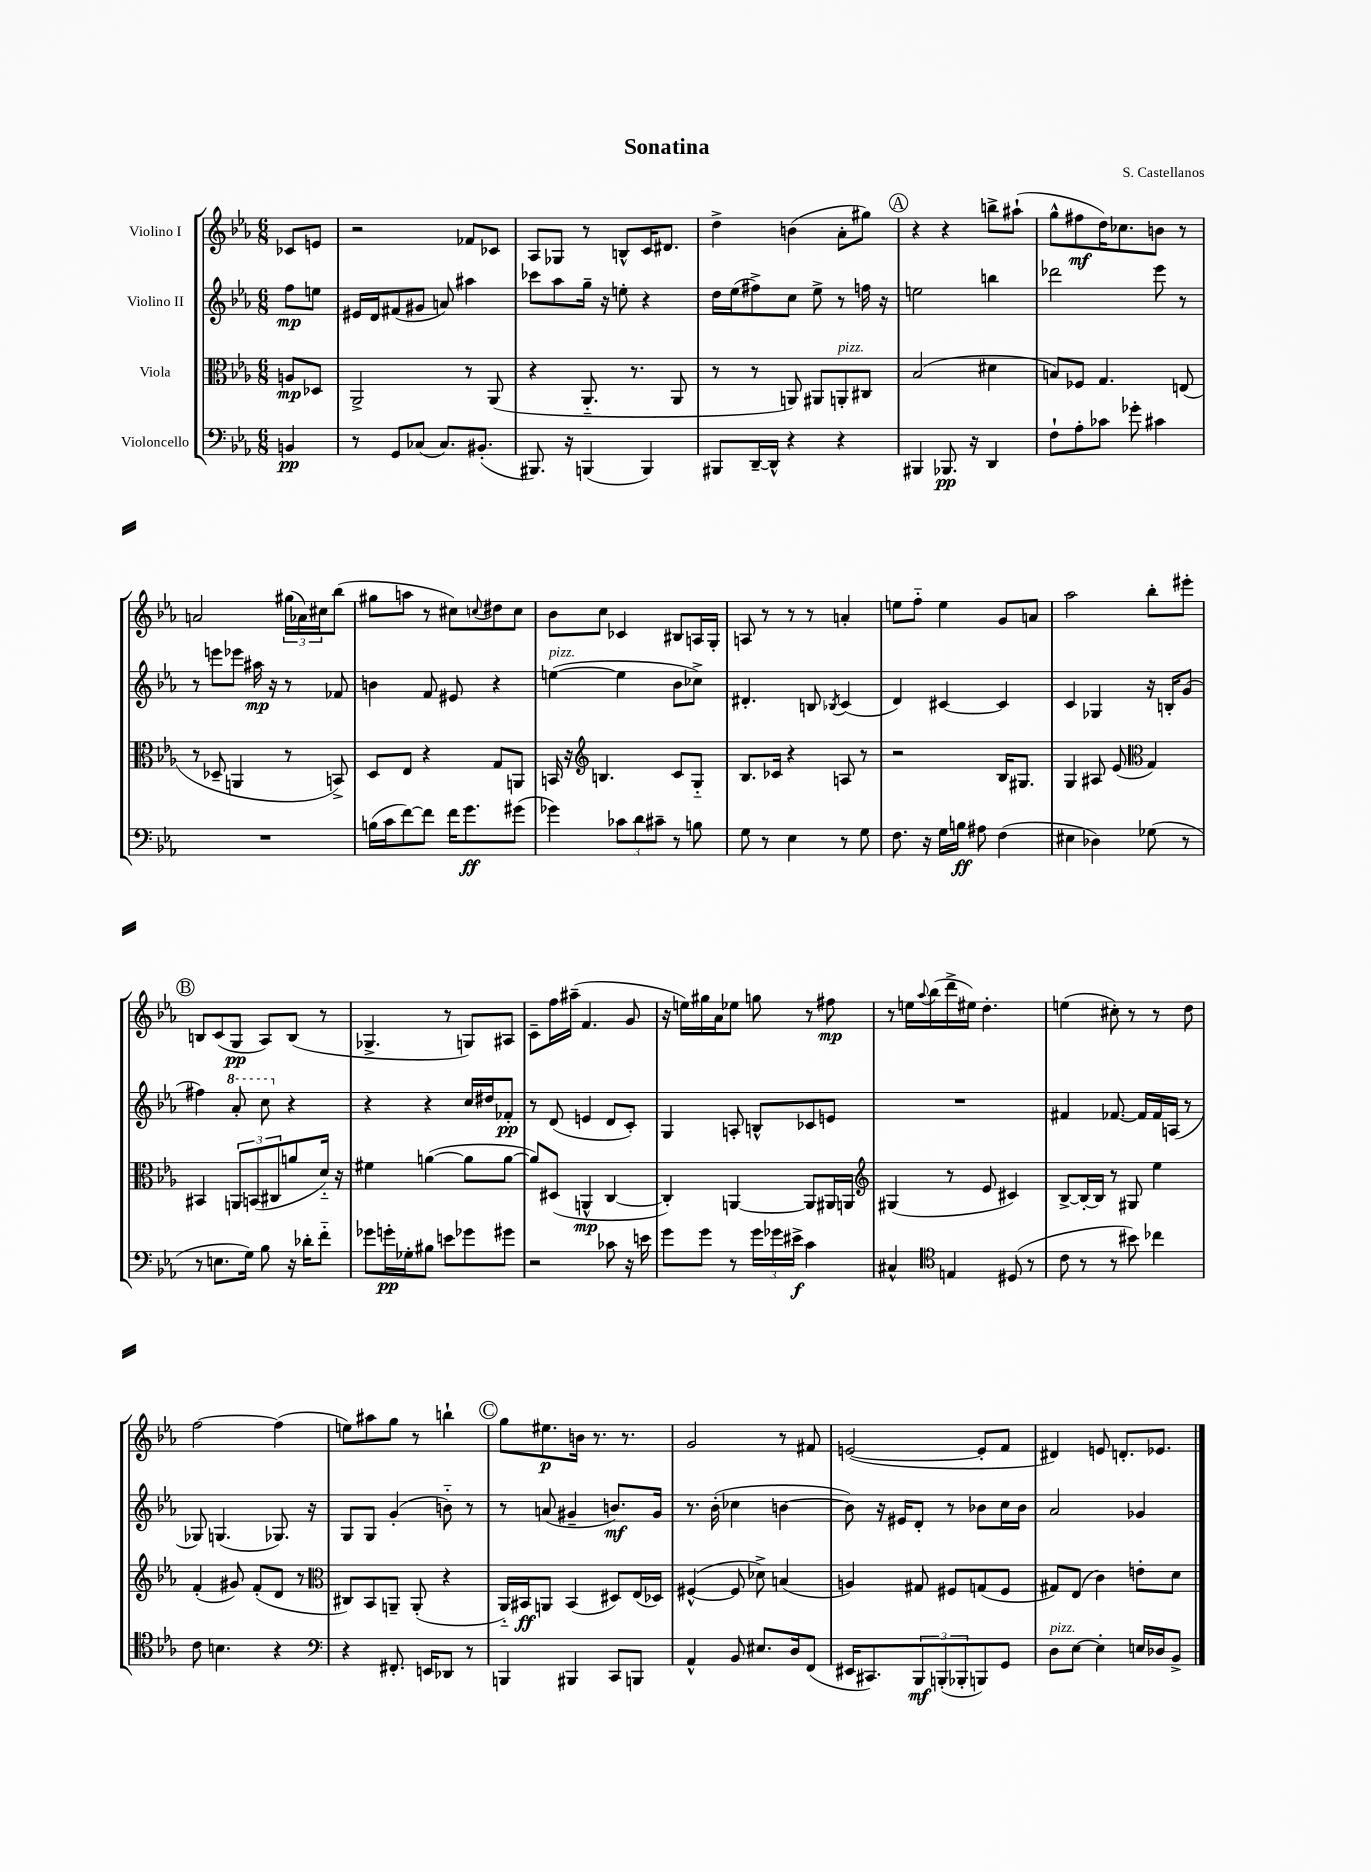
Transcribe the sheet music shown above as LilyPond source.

\header { title = "Sonatina" composer = "S. Castellanos" }
<<
\new StaffGroup <<
\new Staff = "s0" \with { instrumentName = "Violino I" } {
    \clef treble \key ees \major \numericTimeSignature \time 6/8 \partial 4
    ces'8 e'8 |
    r2 fes'8 ces'8 |
    aes8 ges8 r8 b8-^ c'16 dis'8. |
    d''4-> b'4( aes'8-. gis''8) |
    \mark \markup { \circle "A" } r4 r4 b''8-> ais''8-!( |
    g''8-^ fis''8\mf d''16) ces''8. b'8 r8 |
    a'2 \tuplet 3/2 { gis''16( aes'16) cis''16 } bes''8( |
    gis''8 a''8 r8 cis''8) \appoggiatura { c''8 } dis''8 c''8 |
    bes'8 c''8 ces'4 bis8 a16 g16-. |
    a8 r8 r8 r8 a'4-. |
    e''8 f''8-_ e''4 g'8 a'8 |
    aes''2 bes''8-. eis'''8-. |
    \mark \markup { \circle "B" } b8 c'8( g8\pp aes8) b8( r8 |
    ges4.-> r8 g8) ais8 |
    c'8-- f''16 ais''16--( f'4. g'8 |
    r16 e''16) gis''16 aes'16 ees''8 g''8 r8 fis''8\mp |
    r8 e''16 \appoggiatura { aes''8 } bes''16( d'''16-> eis''16) d''4.-. |
    e''4( cis''8-.) r8 r8 d''8 |
    f''2~ f''4( |
    e''8) ais''8 g''8 r8 b''4-! |
    \mark \markup { \circle "C" } g''8 eis''8.\p b'16 r8. r8. |
    g'2 r8 fis'8 |
    e'2~( e'8-. f'8 |
    dis'4) e'8 d'8.-. ees'8. \bar "|." |
}
\new Staff = "s1" \with { instrumentName = "Violino II" } {
    \clef treble \key ees \major \numericTimeSignature \time 6/8 \partial 4
    f''8\mp e''8 |
    eis'16 d'16 fis'8( gis'8 a'8) ais''4 |
    ces'''8 aes''8 g''16-- r16 e''8-. r4 |
    d''16 ees''16( fis''8->) c''8 ees''8-> r8 f''16 r16 |
    \mark \markup { \circle "A" } e''2 b''4 |
    des'''2 ees'''8 r8 |
    r8 e'''8 ees'''8 ais''16\mp r16 r8 fes'8 |
    b'4 f'8 eis'8 r4 |
    e''4~^\markup { \italic "pizz." }( e''4 bes'8 ces''8->) |
    dis'4.-. b8 \acciaccatura { bes8 } c'4( |
    d'4) cis'4~ cis'4 |
    c'4 ges4 r16 b16-. g'8( |
    \mark \markup { \circle "B" } fis''4) \ottava #1 aes''8-. c'''8 \ottava #0 r4 |
    r4 r4 c''16 dis''16 fes'8-.\pp |
    r8 d'8( e'4 d'8 c'8-.) |
    g4 a8-. b8-^ ces'8 e'8 |
    R2. |
    fis'4 fes'8.~ fes'16 fes'16 a16( r8 |
    ges8) g4.( ges8.) r16 |
    g8 g8 g'4-.( b'8-_) r8 |
    \mark \markup { \circle "C" } r8 a'8( gis'4-- b'8.\mf) gis'16 |
    r8. bes'16-.( ces''4 b'4~ |
    b'8) r16 eis'16 d'8-. r8 bes'8 c''16 bes'16 |
    aes'2 ges'4 \bar "|." |
}
\new Staff = "s2" \with { instrumentName = "Viola" } {
    \clef alto \key ees \major \numericTimeSignature \time 6/8 \partial 4
    a8\mp des8 |
    aes,2-> r8 aes,8( |
    r4 aes,8.-_ r8. aes,8 |
    r8 r8 a,8) ais,8 a,8-.^\markup { \italic "pizz." } cis8 |
    \mark \markup { \circle "A" } bes2( dis'4 |
    b8) fes8 g4. e8( |
    r8 des8-- a,4 r8 b,8->) |
    d8 ees8 r4 g8 a,8 |
    b,16 r16 \clef treble b4. c'8 g8-_ |
    bes8. ces'16 r4 a8 r8 |
    r2 bes16 gis8. |
    g4 ais8 ees'8( \clef alto g4) |
    \mark \markup { \circle "B" } bis,4 \tuplet 3/2 { a,8 b,8( cis8 } a'8 d'16-_) r16 |
    fis'4 a'4~( a'8 a'8~ |
    a'8) dis8( a,4-^\mp c4~ |
    c4-.) a,4~ a,8 ais,16 a,16 |
    \clef treble gis4( r8 ees'8 cis'4) |
    bes8~-> bes16~-. bes16 r8 gis8 ees''4 |
    f'4-.( gis'8) f'8-.( d'8 r8 |
    \clef alto cis8) bes,8 a,8-- a,8-.( r4 |
    \mark \markup { \circle "C" } aes,16-_) bis,16\ff a,8 bis,4( dis8) ees16( des16) |
    fis4~-^( fis8 des'8->) b4( |
    a4) gis8 fis8 g8( fis8 |
    gis8) ees8( c'4) e'8-. d'8 \bar "|." |
}
\new Staff = "s3" \with { instrumentName = "Violoncello" } {
    \clef bass \key ees \major \numericTimeSignature \time 6/8 \partial 4
    b,4\pp |
    r8 g,8 ces8( ces8.) bis,8.-.( |
    bis,,8.) r16 b,,4( b,,4) |
    bis,,8 d,16~-- d,16-^ r4 r4 |
    \mark \markup { \circle "A" } bis,,4 bes,,8.\pp r16 d,4 |
    f8-! aes8-. ces'8 ges'8-. cis'4 |
    R2. |
    b16( c'16 f'8~) f'8 f'16 g'8.\ff gis'8( |
    ges'4) \tuplet 3/2 { ces'8 d'8 cis'8-- } r8 b8 |
    g8 r8 ees4 r8 g8 |
    f8. r16 g16 b16\ff ais8 f4( |
    eis4 des4) ges8( r8 |
    \mark \markup { \circle "B" } r8 e8. g16) bes8 r16 des'16-. f'8-_ |
    ges'8 g'16-.\pp ges16-. bis8 e'8 ges'8 gis'8 |
    r2 ces'8 r16 e'16 |
    g'8 g'8 r8 \tuplet 3/2 { g'16 ges'16 eis'16->\f } c'4 |
    cis4-^ \clef tenor e4 dis8( r8 |
    c'8 r8 r8 bis'8) ces''4 |
    c'8 b4. r4 |
    \clef bass r4 fis,8.-. e,16 des,8 r8 |
    \mark \markup { \circle "C" } b,,4 bis,,4 c,8 b,,8 |
    aes,4-^ bes,8 eis8. d16 f,8( |
    eis,16 cis,8.) \tuplet 3/2 { bes,,8\mf b,,8-.( bes,,8-. } b,,8) g,8 |
    d8^\markup { \italic "pizz." } ees8~ ees4-. e16 des16 bes,8-> \bar "|." |
}
>>
>>
\layout { \context { \Score \remove "Bar_number_engraver" } }
